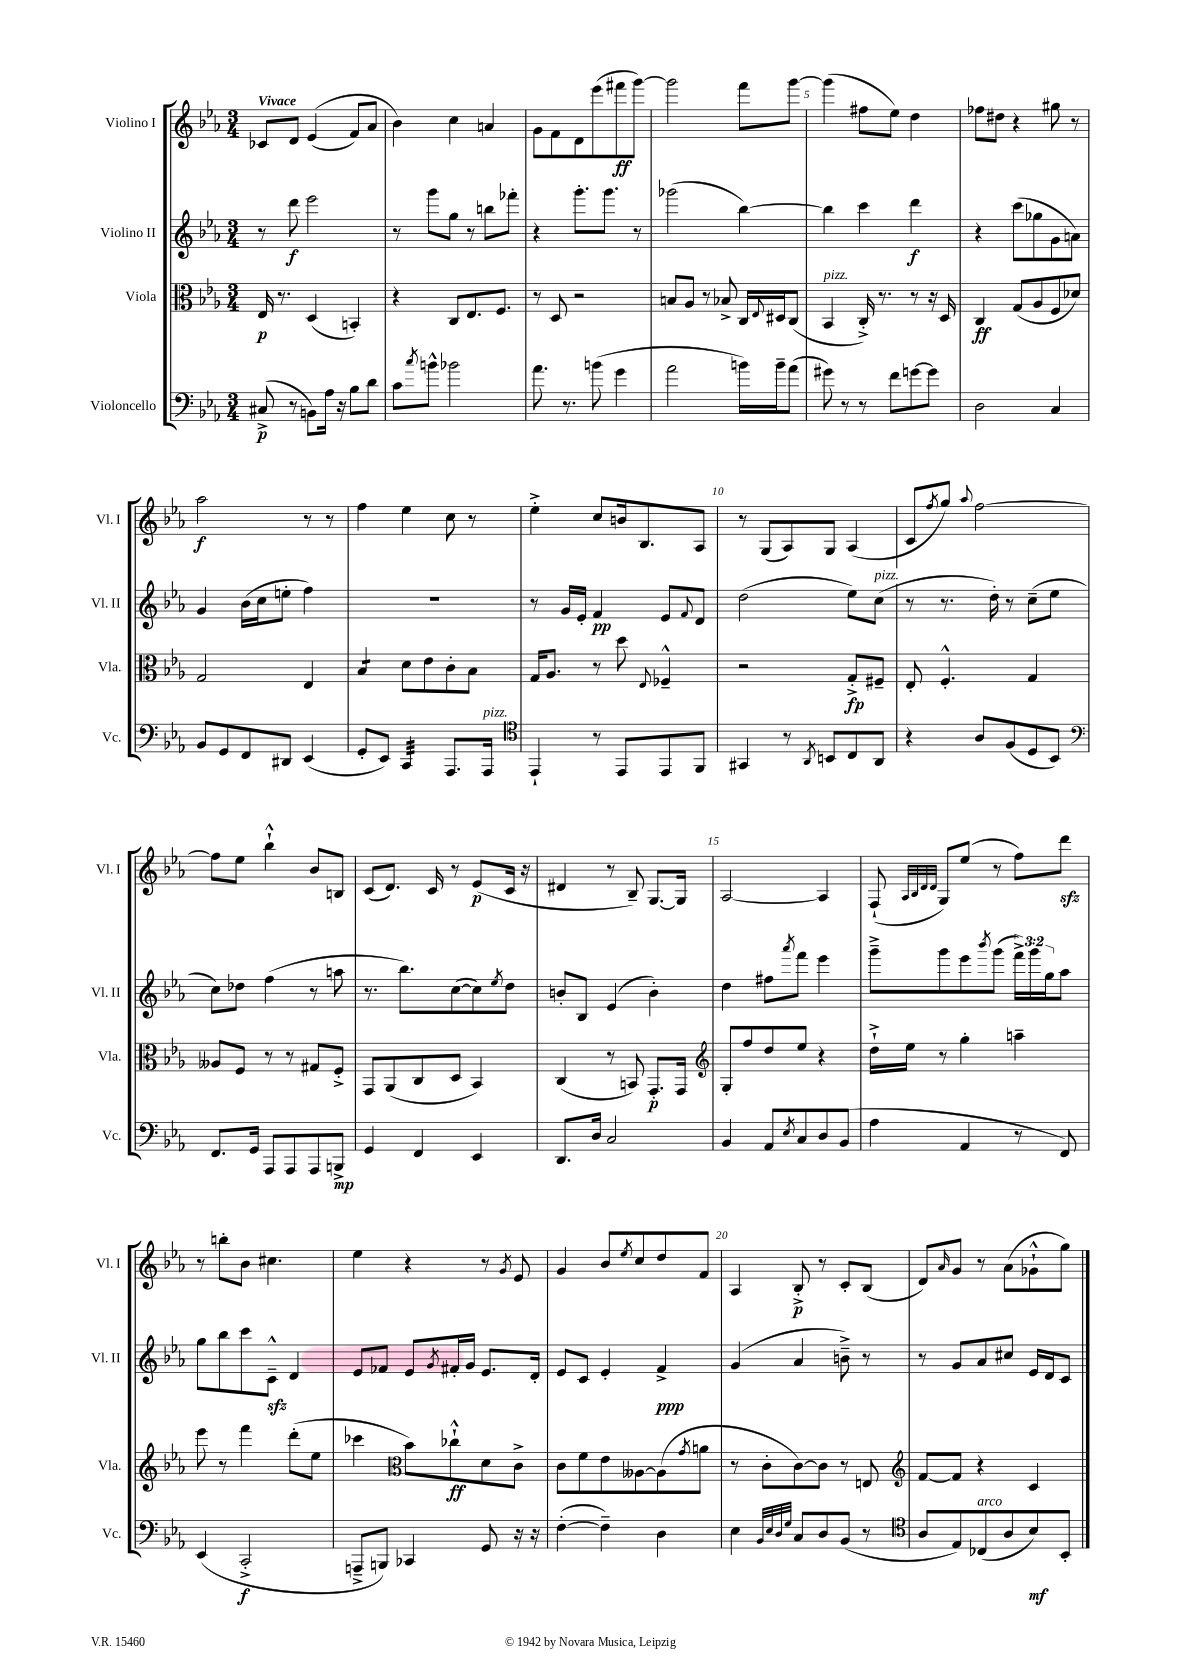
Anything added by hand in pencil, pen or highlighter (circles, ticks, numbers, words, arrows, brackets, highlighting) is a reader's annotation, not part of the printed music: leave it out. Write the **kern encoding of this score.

**kern	**kern	**kern	**kern
*staff4	*staff3	*staff2	*staff1
*clefF4	*clefC3	*clefG2	*clefG2
*k[b-e-a-]	*k[b-e-a-]	*k[b-e-a-]	*k[b-e-a-]
*M3/4	*M3/4	*M3/4	*M3/4
(8C#^	16E-	8r	8c-
.	8.r	.	.
8r	.	8ddd	8d
8BB)	(4D	2eee-	&((4e-
16A-	.	.	.
16r	.	.	.
8B-	4BB')	.	8f)
8d	.	.	8a-
=	=	=	=
8c	4r	8r	4b-&)
8qcc	.	.	.
8b^^	.	8ggg	.
2b-	8C	8gg	4cc
.	8.E-	8r	.
.	.	8bb	4a
.	8.F	.	.
.	.	8fff-'	.
=	=	=	=
8.a-	8r	4r	8g
.	8D	.	8f
8.r	.	.	.
.	2r	8.ggg'	8d
(8b	.	.	(8eee-
.	.	8.ggg	.
4g	.	.	8fff#
.	.	8r	[8ggg)
=	=	=	=
2a-	8B	(2ggg-	2ggg]
.	8A-	.	.
.	8r	.	.
.	8B-^	.	.
16b)	16C	[4bb-)	8fff
.	8qqE-	.	.
16b~	16D#	.	.
(8a-	(8C	.	[8ggg
=	=	=	=
8g#)	4BB-	4bb-]	(4ggg]
8r	.	.	.
8r	16C'^)	4ccc	8ff#
.	8.r	.	.
8f	.	.	8ee-)
[8g	8r	4ddd	4dd
8g]	16r	.	.
.	16D	.	.
=	=	=	=
2D	4C	4r	8ff-
.	.	.	8dd#
.	(8G	(8ccc	4r
.	8A-	8gg-	.
4C	8F	8g	8gg#
.	8d-)	8a)	8r
=	=	=	=
8BB-	2G	4g	2aa-
8GG	.	.	.
8FF	.	(16b-	.
.	.	16cc	.
8DD#	.	8ee'	.
(4EE-	4E-	4ff)	8r
.	.	.	8r
=	=	=	=
8GG'	4B-	2.r	4ff
8EE-)	.	.	.
4CC	8d	.	4ee-
.	8e-	.	.
8.AAA-	8c'	.	8cc
.	8B-	.	8r
16AAA-	.	.	.
=	=	=	=
*clefC4	*	*	*
4EE-`	16G	8r	4ee-'^
.	8.A-	.	.
.	.	16g	.
.	.	16e-'	.
8r	8r	4f	8cc
8EE-	8dd	.	16b
.	.	.	8.B-
.	8qqE-	.	.
8EE-	4F-~^^	8e-	.
.	.	8qqf	.
8FF	.	8d	8A-
=	=	=	=
4GG#	2r	(2dd	8r
.	.	.	(8G
8r	.	.	8A-)
8qAA-	.	.	.
8BB	.	.	8G
8C	8G'^	8ee-)	(4A-
8AA-	8F#~	(8cc	.
=	=	=	=
4r	8E-'	8r	8c
.	.	.	8qff
.	4.F'^^	8.r	8gg)
.	.	.	8qqaa-
8A-	.	.	[2ff
.	.	16dd')	.
(8F	.	8r	.
8D	4G	(8cc~	.
8BB-)	.	8ee-	.
=	=	=	=
*clefF4	*	*	*
8.FF	8A--	8cc)	8ff]
.	8F	8dd-	8ee-
16GG	.	.	.
8AAA-	8r	(4ff	4bb-`^^
8AAA-	8r	.	.
8AAA-	8G#	8r	8b-
8BBB^	8F'^	8aa	8B
=	=	=	=
4GG	8GG	8.r	(8c
.	(8AA-	.	8.d)
.	.	8.bb-)	.
4FF	8C	.	.
.	.	.	16c
.	8D	([8cc	8r
4EE-	4BB-)	8cc])	(8e-
.	.	8qee-	.
.	.	8dd	16c
.	.	.	16r
=	=	=	=
8.DD	(4C	8b'	4d#
.	.	8B-	.
16D	.	.	.
2C	8r	(4e-	8r
.	8BB)	.	8B-~)
.	8.GG'	4b')	[8.G
.	16GG	.	16G]
=	=	=	=
*	*clefG2	*	*
4BB-	8G'	4dd	[2A-
.	8ff	.	.
8AA-	8dd	8ff#	.
8qE-	.	8qaaa-	.
8C	8ee-	8fff	.
8D	4r	4eee-	4A-]
(8BB-	.	.	.
=	=	=	=
4A-	16dd`^	8ggg~^	(8F`
.	16ee-	.	.
.	.	.	32qqA-
.	.	.	32qqB-
.	.	.	32qqd
.	.	.	32qqd
.	8r	8ggg	8G)
4AA-	4gg'	8eee-	(8ee-
.	.	8qbbb-	.
.	.	(8ggg	8r
8r	4aa~	24fff^)	8ff)
.	.	24ggg	.
.	.	24gg	.
8FF)	.	8aa-	8ddd
=	=	=	=
(4EE-	8eee-	8gg	8r
.	8r	8bb-	8bb'
2CC'^	4fff	8ccc	8b-
.	.	8c~^^	4.cc#
.	(8ddd'	4d	.
.	8ee-	.	.
=	=	=	=
8AAA~^	4ccc-	8e-	4ee-
8BBB)	.	8f-	.
*	*clefC3	*	*
4CC-	8b-)	8e-	4r
.	.	8qg	.
.	8cc-`^^	16f#'	.
.	.	16g	.
8GG	8d	8.e-	8r
.	.	.	8qg
16r	8c^	.	8e-
16r	.	16d'	.
=	=	=	=
([4F'	8c	8e-	4g
.	8f	8c	.
4F~])	8e-	4e-'	8b-
.	.	.	8qee-
.	[8A--	.	8cc
4D	(8A--]	4f^	8dd
.	8qg	.	.
.	8a	.	8f
=	=	=	=
4E-	8r	(4g	4A-
.	8c'	.	.
32qqBB-	.	.	.
32qqE-	.	.	.
32qqD	.	.	.
32qqG	.	.	.
8C	[8c)	4a-	8B-'^
8D	8c]	.	8r
(8BB-	8r	8b~^)	8c'
8r	8E	8r	(8B-
=	=	=	=
*clefC4	*clefG2	*	*
8A-	[8f	8r	8d)
.	.	.	16qqa-
8E-)	8f]	8g	8g
(8C-	4r	8a-	8r
8A-	.	8cc#	(8a-
8B-)	4c	16e-	8g-`^^
.	.	16d	.
8BB-'	.	8c	8gg)
==	==	==	==
*-	*-	*-	*-
